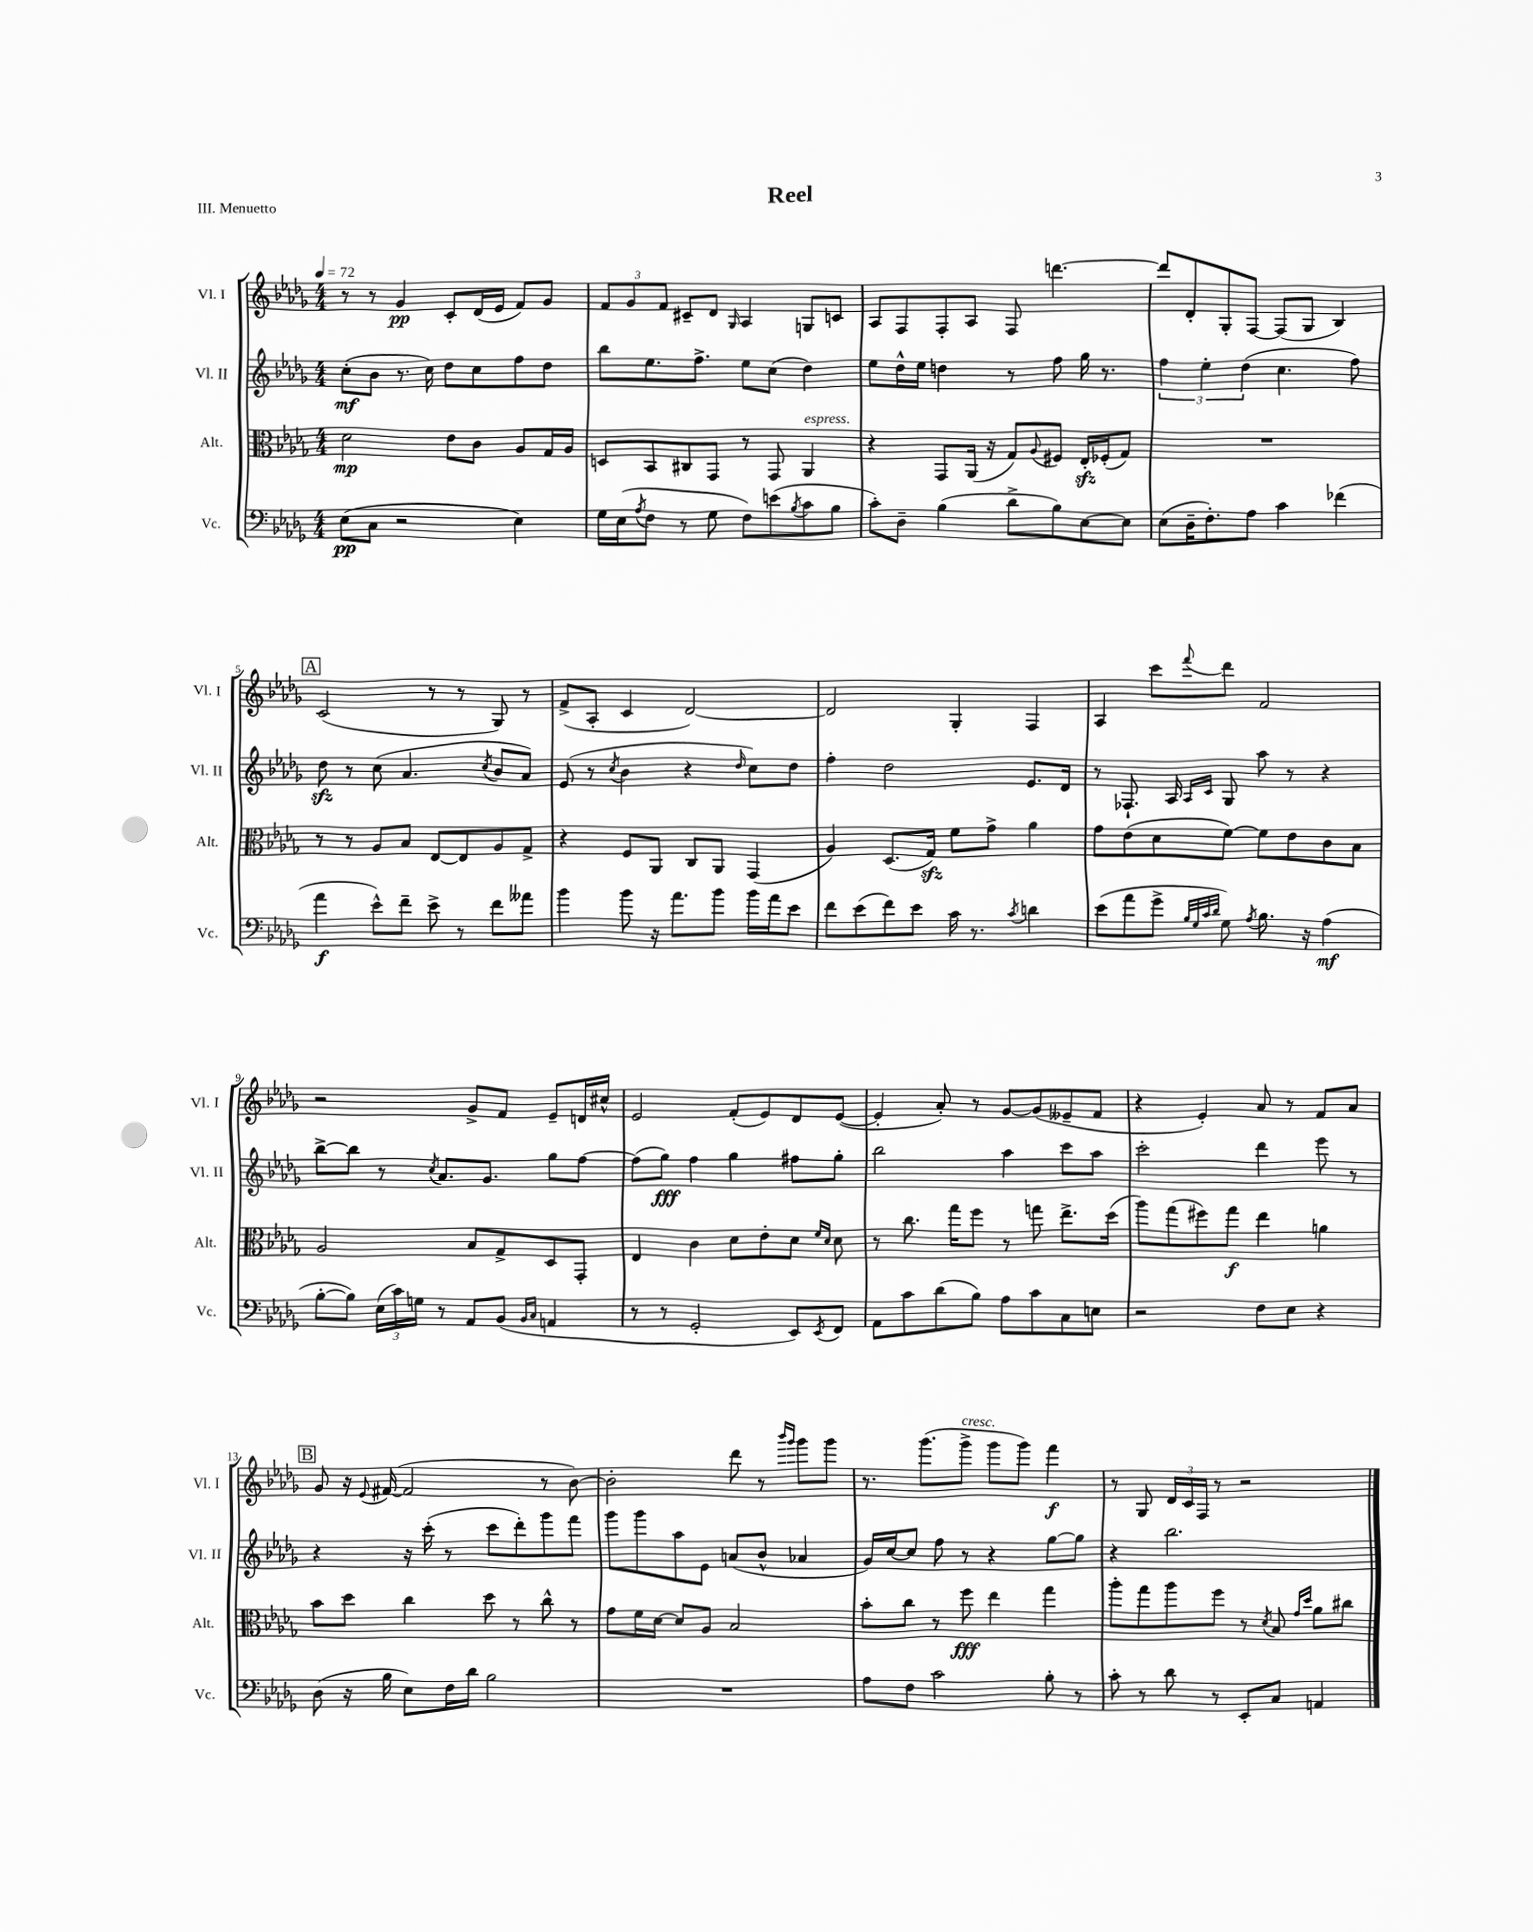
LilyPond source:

\header { title = "Reel" piece = "III. Menuetto" }
<<
\new StaffGroup <<
\new Staff = "s0" \with { instrumentName = "Vl. I" shortInstrumentName = "Vl. I" } {
    \clef treble \key des \major \numericTimeSignature \time 4/4 \tempo 4 = 72
    r8 r8 ges'4\pp c'8-. des'16( ees'16 f'8) ges'8 |
    \tuplet 3/2 { f'8 ges'8 f'8 } cis'8-- des'8 \grace { ges16 } aes4 g8 c'8 |
    aes8 f8 f8-. aes8 f8 d'''4.~ |
    d'''8 des'8-. ges8-. f8~ f8( ges8 bes4) |
    \mark \markup { \box "A" } c'2( r8 r8 ges8) r8 |
    f'8->( aes8-. c'4 des'2~) |
    des'2 ges4-. f4 |
    aes4 c'''8 \appoggiatura { f'''8 } des'''8 f'2 |
    r2 ges'8-> f'8 ees'8-- d'16 cis''16-^ |
    ees'2 f'8-.( ees'8) des'8 ees'8~( |
    ees'4-. aes'8-.) r8 ges'8~ ges'8( eeses'8-- f'8 |
    r4 ees'4-.) aes'8 r8 f'8 aes'8 |
    \mark \markup { \box "B" } ges'8 r16 \appoggiatura { ees'8 } fis'16~( fis'2 r8 bes'8~) |
    bes'2-. des'''8 r8 \grace { bes'''16 ges'''16 } ges'''8 ges'''8 |
    r8. ges'''8.( ges'''8->^\markup { \italic "cresc." } ges'''8 ges'''8) f'''4\f |
    r8 ges8 \tuplet 3/2 { des'16 c'16 f16 } r8 r2 \bar "|." |
}
\new Staff = "s1" \with { instrumentName = "Vl. II" shortInstrumentName = "Vl. II" } {
    \clef treble \key des \major \numericTimeSignature \time 4/4
    c''8-.\mf( bes'8 r8. c''16) des''8 c''8 f''8 des''8 |
    bes''8 ees''8. f''8.-> ees''8 c''8( des''4) |
    ees''8 des''16-^ ees''16 d''4 r8 f''8 ges''16 r8. |
    \tuplet 3/2 { f''4 ees''4-. des''4( } c''4. f''8) |
    \mark \markup { \box "A" } des''8\sfz r8 c''8( aes'4. \acciaccatura { c''8 } bes'8 aes'8) |
    ees'8( r8 \acciaccatura { c''8 } bes'4 r4 \grace { des''16 } c''8) des''8 |
    f''4-. des''2 ees'8. des'16 |
    r8 fes8.-! aes16 \grace { aes16 c'16 } ges8 aes''8 r8 r4 |
    bes''8~-> bes''8 r8 \acciaccatura { c''8 } aes'8. ges'8. ges''8 f''8~ |
    f''8( ges''8\fff) f''4 ges''4 fis''8 ges''8-. |
    bes''2 aes''4 c'''8 aes''8 |
    c'''2-. des'''4 ees'''8 r8 |
    \mark \markup { \box "B" } r4 r16 c'''16-.( r8 c'''8 des'''8-.) ges'''8 f'''8 |
    ges'''8 ges'''8 aes''8 ees'8 a'8( bes'8-^ aes'4 |
    ges'16) c''16~ c''8 f''8 r8 r4 ges''8~ ges''8 |
    r4 bes''2. \bar "|." |
}
\new Staff = "s2" \with { instrumentName = "Alt." shortInstrumentName = "Alt." } {
    \clef alto \key des \major \numericTimeSignature \time 4/4
    des'2\mp ees'8 c'8 aes8 ges16 aes16 |
    d8 bes,8 cis8 ges,8 r8 ges,8 aes,4^\markup { \italic "espress." } |
    r4 ges,8 aes,16( r16 ges8) \appoggiatura { aes8 } fis8 ees16-.\sfz fes16-.( ges8) |
    R1 |
    \mark \markup { \box "A" } r8 r8 aes8 bes8 ees8~ ees8 aes8 ges8-> |
    r4 f8 aes,8 c8 aes,8 ges,4( |
    aes4) des8.( ges16\sfz) f'8 ges'8-> aes'4 |
    ges'8 ees'8( des'8 f'8~) f'8 ees'8 c'8 bes8 |
    aes2 bes8 ges8-> des8 ges,8-. |
    ees4 c'4 des'8 ees'8-. des'8 \grace { f'16 des'16 } des'8 |
    r8 c''8. ges''16 f''8 r8 g''8 ees''8.-> des''16( |
    aes''8) ges''8( fis''8) ges''8\f ees''4 a'4 |
    \mark \markup { \box "B" } bes'8 des''8 c''4 des''8 r8 c''8-^ r8 |
    ges'8 f'16 des'16~ des'8 aes8 bes2 |
    bes'8-. c''8 r8 f''8\fff ees''4 ges''4 |
    aes''8-. ges''8 aes''8 f''8 r8 \acciaccatura { des'8 } bes8 \grace { ges'16 des''16 } aes'8 cis''8 \bar "|." |
}
\new Staff = "s3" \with { instrumentName = "Vc." shortInstrumentName = "Vc." } {
    \clef bass \key des \major \numericTimeSignature \time 4/4
    ees8\pp( c8 r2 ees4) |
    ges16 ees16( \acciaccatura { aes8 } f8 r8 ges8 f8) e'8( \acciaccatura { bes8 } c'8 bes8 |
    c'8-.) des8-- bes4( des'8-> bes8) ees8~ ees8 |
    ees8( des16-- f8.-.) aes8 c'4 fes'4( |
    \mark \markup { \box "A" } aes'4\f ees'8-^) f'8-- ees'8-> r8 f'8 aeses'8 |
    bes'4 bes'8 r16 aes'8. bes'8 bes'16 aes'16 ees'8 |
    f'8 ees'8( f'8) ees'8 c'16 r8. \acciaccatura { c'8 } d'4 |
    ees'8( aes'8 ges'8-> \grace { bes32 ges32 c'32 des'32 } ges8) \acciaccatura { aes8 } bes8. r16 aes4\mf( |
    bes8~-. bes8) \tuplet 3/2 { ees16( c'16) g16 } r8 aes,8 bes,8( \grace { bes,16 c16 } a,4 |
    r8 r8 ges,2-. ees,8) \acciaccatura { ees,8 } f,8 |
    aes,8 c'8 des'8( bes8) aes8 c'8 c8 e8 |
    r2 f8 ees8 r4 |
    \mark \markup { \box "B" } des8( r16 bes16 ees8) f16 des'16 bes2 |
    R1 |
    aes8 f8 c'2 bes8-. r8 |
    c'8-. r8 des'8 r8 ees,8-. c8 a,4 \bar "|." |
}
>>
>>
